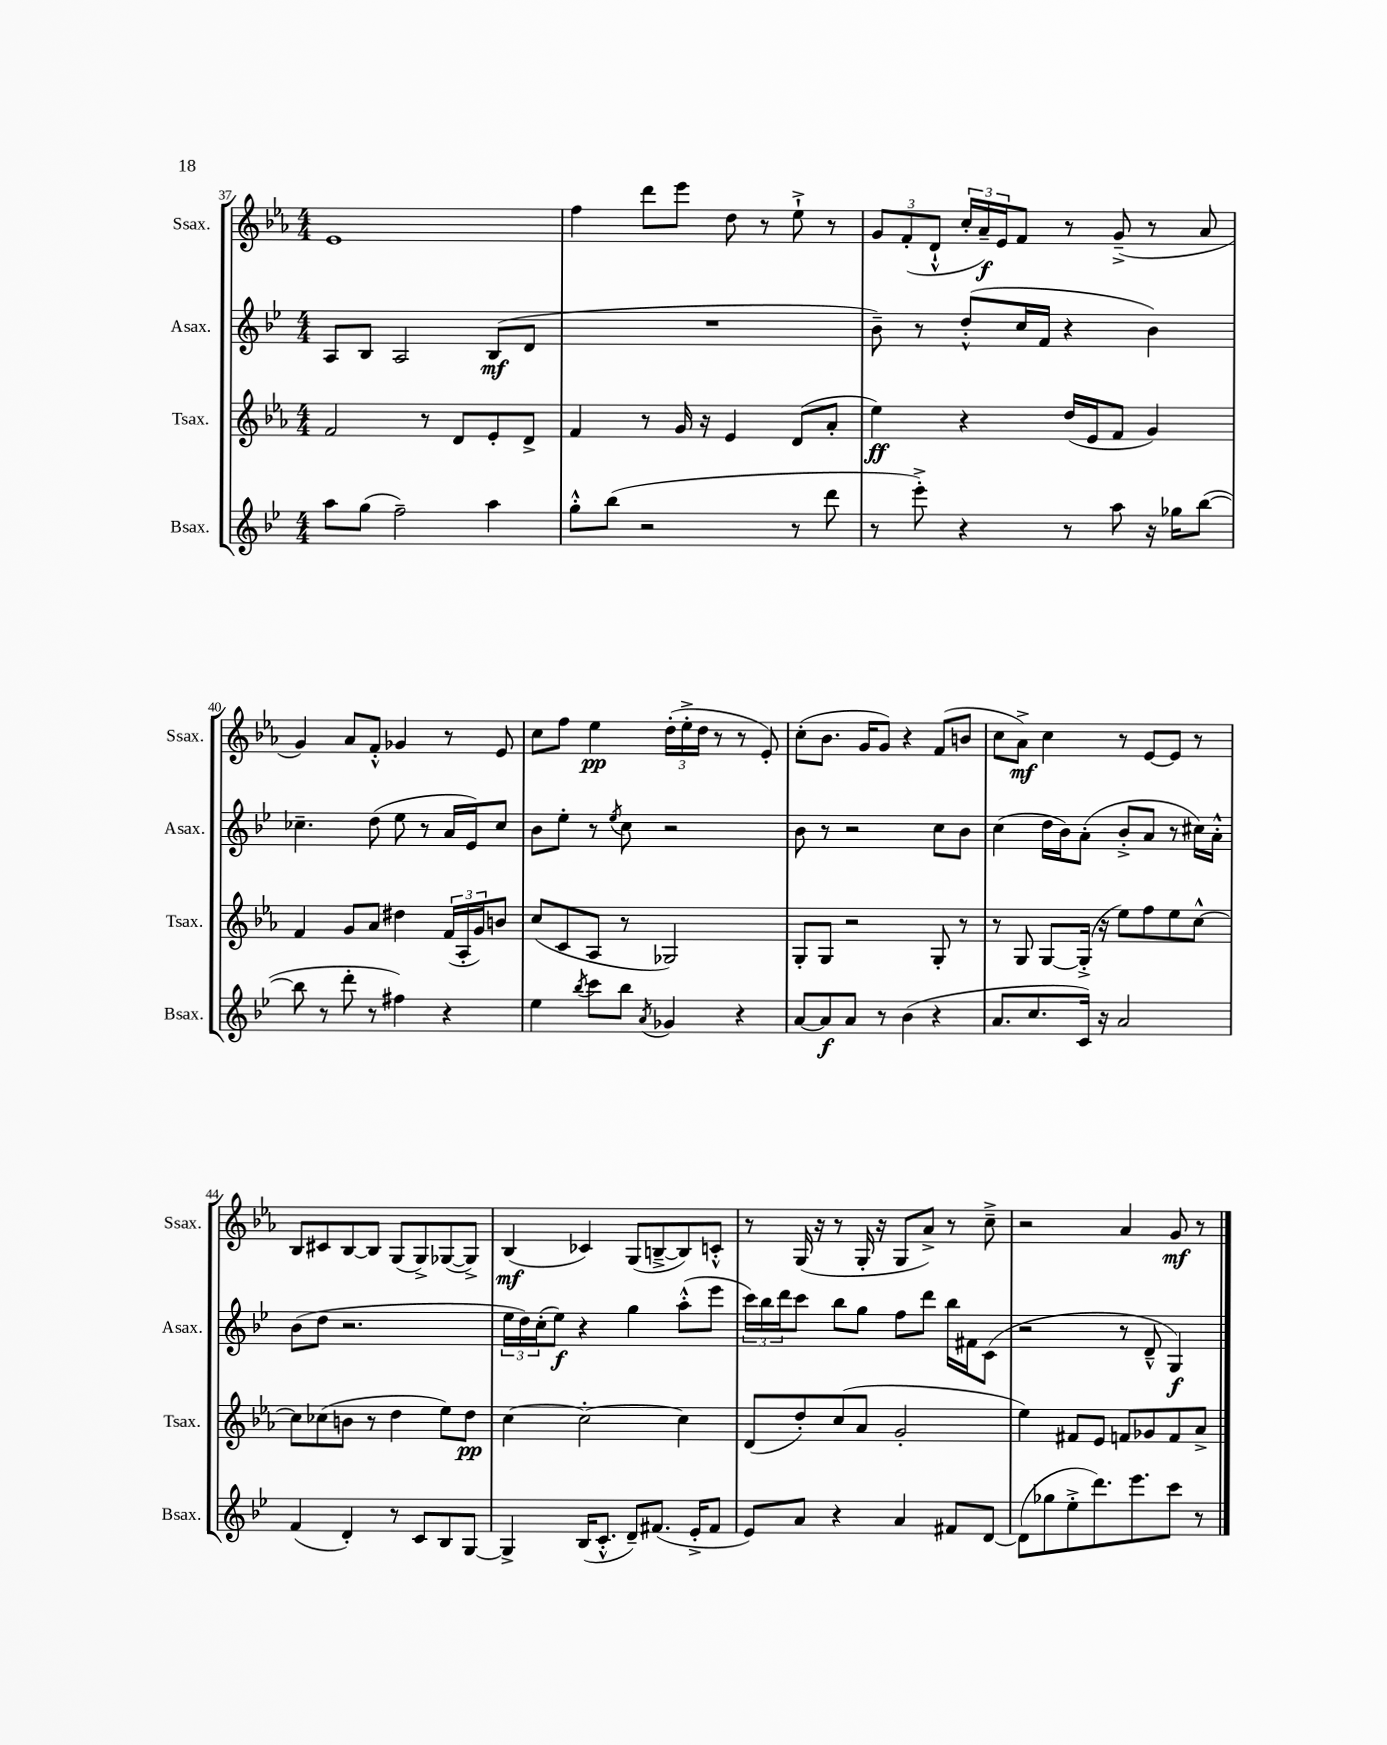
<<
\new StaffGroup <<
\new Staff = "s0" \with { instrumentName = "Ssax." shortInstrumentName = "Ssax." } {
    \clef treble \key ees \major \numericTimeSignature \time 4/4
    ees'1 |
    f''4 d'''8 ees'''8 d''8 r8 ees''8-!-> r8 |
    \tuplet 3/2 { g'8 f'8-.( d'8-!-^ } \tuplet 3/2 { c''16-. aes'16--\f) ees'16 } f'8 r8 g'8--->( r8 aes'8 |
    g'4) aes'8 f'8-.-^ ges'4 r8 ees'8 |
    c''8 f''8 ees''4\pp \tuplet 3/2 { d''16-.( ees''16-.-> d''16 } r8 r8 ees'8-.) |
    c''8-.( bes'8. g'16 g'8) r4 f'8( b'8 |
    c''8 aes'8->\mf) c''4 r8 ees'8~ ees'8 r8 |
    bes8 cis'8 bes8~ bes8 g8( g8->) ges8~( ges8->) |
    bes4\mf( ces'4) g8( b8~---> b8) c'8-.-^ |
    r8 g16( r16 r8 g16-. r16 g8 aes'8->) r8 c''8---> |
    r2 aes'4 g'8\mf r8 \bar "|." |
}
\new Staff = "s1" \with { instrumentName = "Asax." shortInstrumentName = "Asax." } {
    \clef treble \key bes \major \numericTimeSignature \time 4/4
    a8 bes8 a2 bes8\mf( d'8 |
    R1 |
    bes'8--) r8 d''8-.-^( c''16 f'16 r4 bes'4) |
    ces''4.-- d''8( ees''8 r8 a'16 ees'16) ces''8 |
    bes'8 ees''8-. r8 \acciaccatura { ees''8 } c''8 r2 |
    bes'8 r8 r2 c''8 bes'8 |
    c''4( d''16 bes'16) a'8-.( bes'8-.-> a'8 r8 cis''16) a'16-.-^ |
    bes'8( d''8 r2. |
    \tuplet 3/2 { ees''16 d''16) c''16-.( } ees''8\f) r4 g''4 a''8-.-^( ees'''8 |
    \tuplet 3/2 { c'''16) bes''16 d'''16 } c'''8 bes''8 g''8 f''8 d'''8 bes''16 fis'16 c'8( |
    r2 r8 d'8---^ g4\f) \bar "|." |
}
\new Staff = "s2" \with { instrumentName = "Tsax." shortInstrumentName = "Tsax." } {
    \clef treble \key ees \major \numericTimeSignature \time 4/4
    f'2 r8 d'8 ees'8-. d'8-> |
    f'4 r8 g'16 r16 ees'4 d'8( aes'8-. |
    ees''4\ff) r4 d''16( ees'16 f'8 g'4) |
    f'4 g'8 aes'8 dis''4 \tuplet 3/2 { f'16( aes16-. g'16) } b'8 |
    c''8( c'8 aes8 r8 ges2) |
    g8-. g8 r2 g8-. r8 |
    r8 g8 g8~ g16-.->( r16 ees''8) f''8 ees''8 c''8~-^ |
    c''8 ces''8( b'8 r8 d''4 ees''8) d''8\pp |
    c''4~ c''2~-. c''4 |
    d'8( d''8-.) c''8( aes'8 g'2-. |
    ees''4) fis'8 ees'8 f'8 ges'8 f'8 aes'8-> \bar "|." |
}
\new Staff = "s3" \with { instrumentName = "Bsax." shortInstrumentName = "Bsax." } {
    \clef treble \key bes \major \numericTimeSignature \time 4/4
    a''8 g''8( f''2--) a''4 |
    g''8-.-^ bes''8( r2 r8 d'''8 |
    r8 ees'''8-.->) r4 r8 a''8 r16 ges''16 bes''8~( |
    bes''8 r8 d'''8-. r8 fis''4) r4 |
    ees''4 \acciaccatura { bes''8 } c'''8 bes''8 \acciaccatura { a'8 } ges'4 r4 |
    a'8~ a'8\f a'8 r8 bes'4( r4 |
    a'8. c''8. c'16) r16 a'2 |
    f'4( d'4-.) r8 c'8 bes8 g8~ |
    g4-> bes16( c'8.-.-^ d'8--) fis'8.( ees'16-.-> fis'8 |
    ees'8) a'8 r4 a'4 fis'8 d'8~ |
    d'8( ges''8 ees''8-.-> d'''8.) ees'''8. c'''8 r8 \bar "|." |
}
>>
>>
\layout { \context { \Score currentBarNumber = #37 } }
